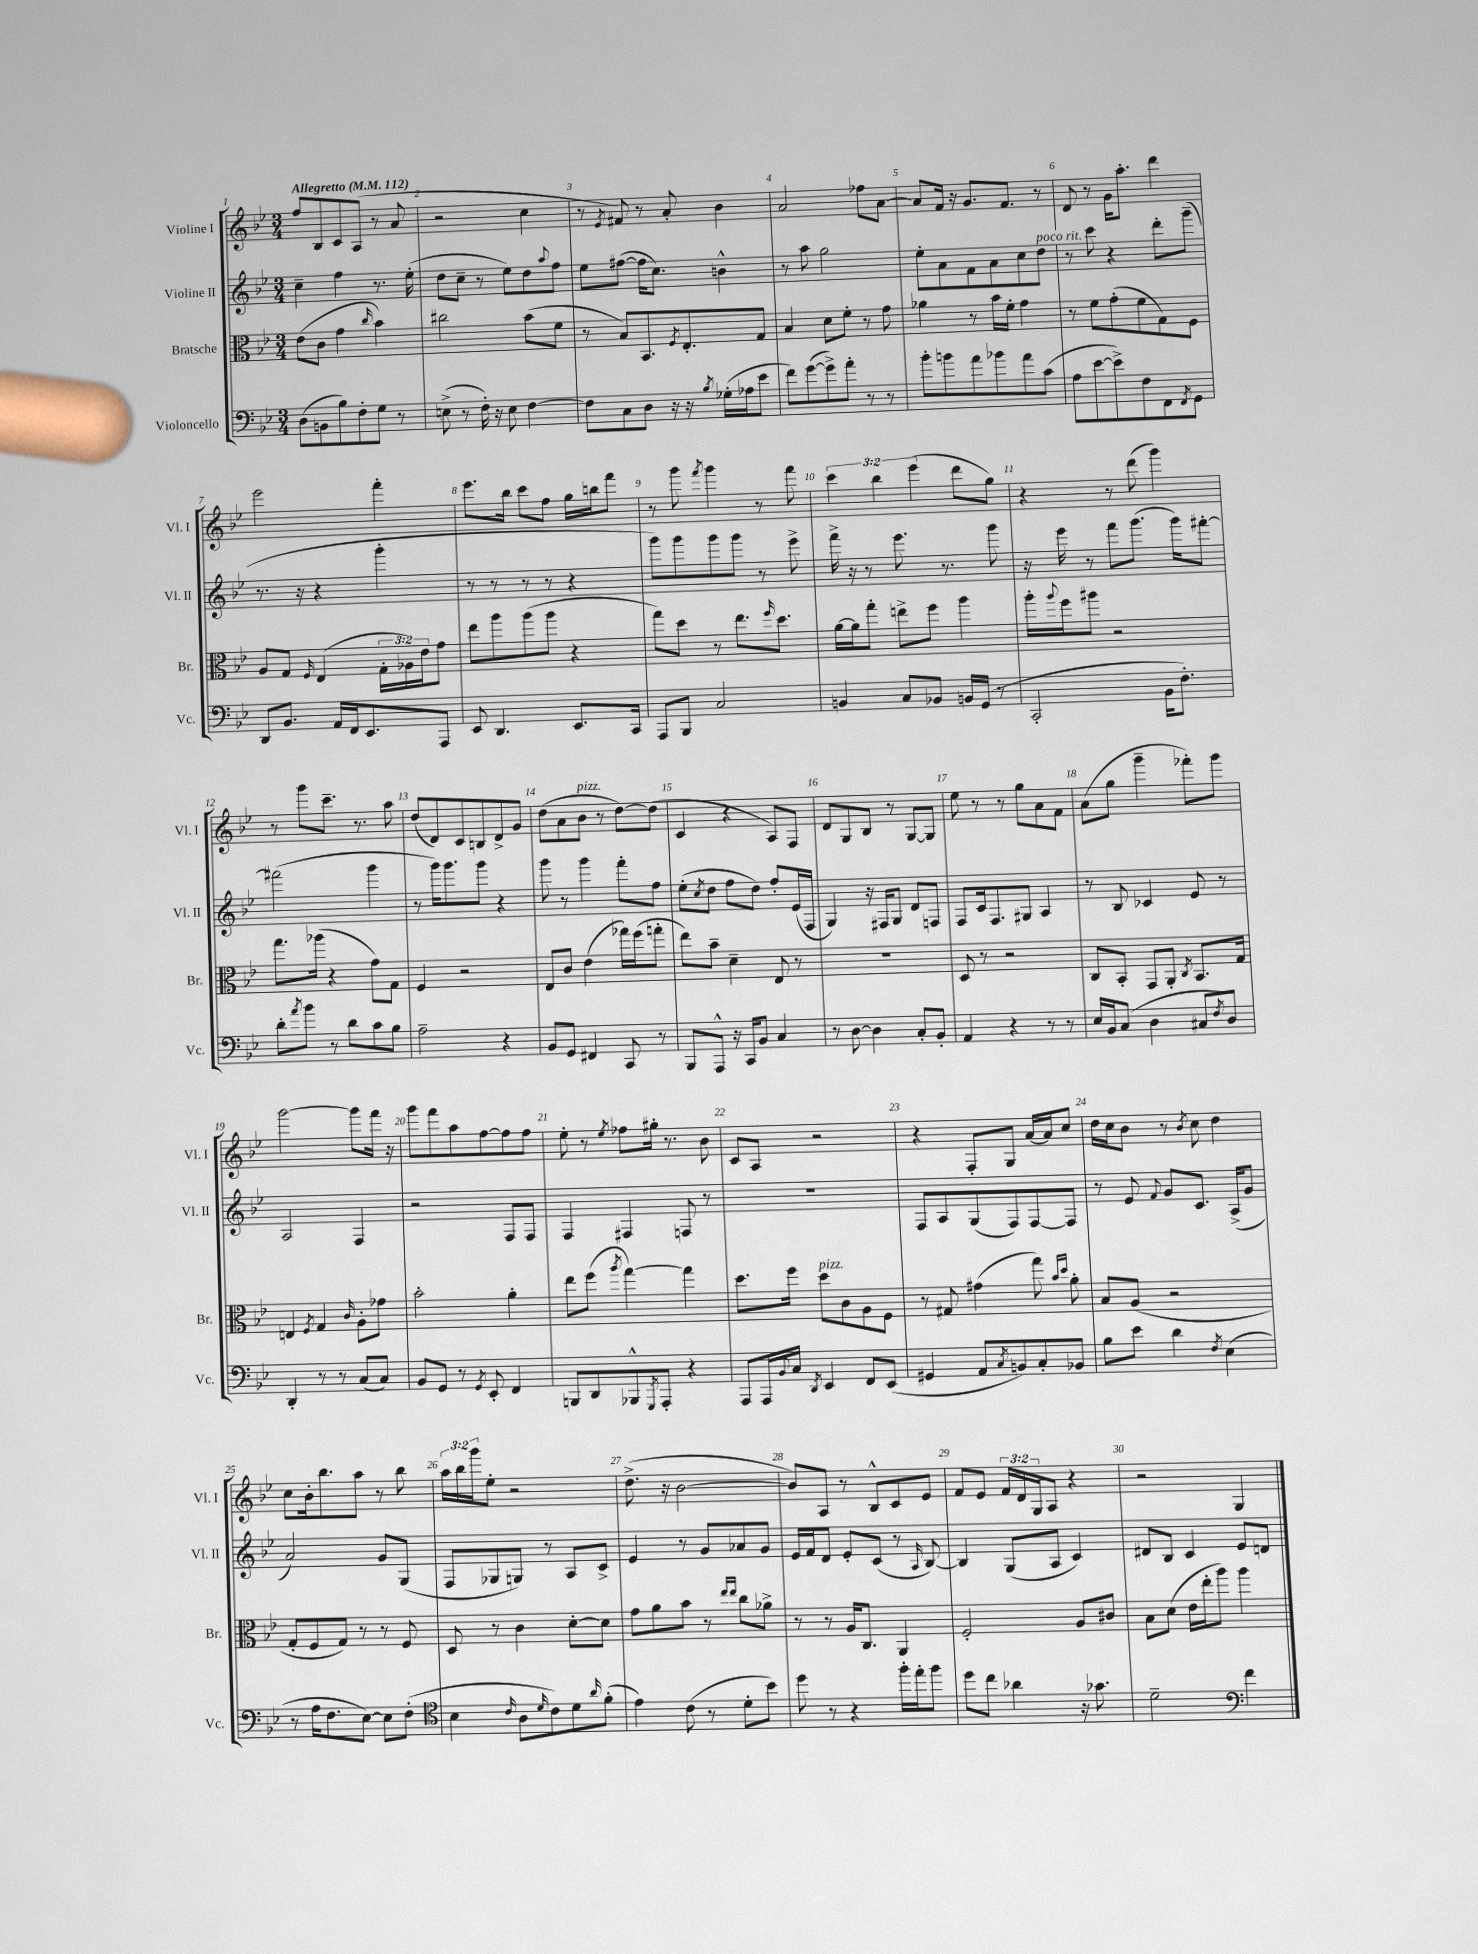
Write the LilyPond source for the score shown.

<<
\new StaffGroup <<
\new Staff = "s0" \with { instrumentName = "Violine I" shortInstrumentName = "Vl. I" } {
    \clef treble \key bes \major \numericTimeSignature \time 3/4 \override Staff.TupletNumber.text = #tuplet-number::calc-fraction-text \tempo "Allegretto" 4 = 112
    f''8 bes8 c'8 a8( r8 a'8 |
    r2 c''4 |
    r8 \acciaccatura { ees'8 } fis'8) r8 a'8-. bes'4 |
    a'2 fes''8 a'8~ |
    a'8 f'16 r16 g'8. f'8. r8 |
    d'8 r8 g'16 a''8.-. d'''4 |
    ees'''2 f'''4-. |
    ees'''8. bes''16 c'''8 f''8 g''16 b''16 f'''8 |
    r8 g'''8 \acciaccatura { f'''8 } g'''4 r8 f'''8 |
    \tuplet 3/2 { c'''4 bes''4 ees'''4( } d'''8 g''8) |
    r4 r8 d'''8( g'''4) |
    r8 g'''8 c'''8.-- r8. a''8 |
    d''8( d'8) c'8 b8 d'8-> g'8 |
    d''8( a'8 bes'8^\markup { \italic "pizz." } r8 d''8~) d''8( |
    c'4 r4 a8) f8 |
    d'8 g8 bes8 r8 g8~ g8 |
    ees''8 r8 r8 g''8 a'8 f'8 |
    a'8( g''8 g'''4-- fes'''8-.) g'''8 |
    g'''2~ g'''8 f'''16 r16 |
    g'''8 f'''8 a''8 f''8~ f''8 f''8 |
    ees''8-. r8 \acciaccatura { ees''8 } fes''8 gis''16-. r8. bes'8 |
    c'8 a8 r2 |
    r4 f8-. g8 a'16~ a'16 c''8 |
    d''16 c''16 bes'8 r8 \acciaccatura { bes'8 } c''8 d''4 |
    c''8 bes'16-. bes''8. a''8 r8 bes''8 |
    \tuplet 3/2 { a''16 bes''16 g'''16 } ees''8-. r2 |
    d''8.->( r16 bes'2~ |
    bes'8) a8 r8 bes8-^ c'8 ees'8 |
    f'8 ees'8 \tuplet 3/2 { f'16 d'16 g16 } a8 r4 |
    r2 g4 \bar "|." |
}
\new Staff = "s1" \with { instrumentName = "Violine II" shortInstrumentName = "Vl. II" } {
    \clef treble \key bes \major \numericTimeSignature \time 3/4
    c''4-- f''4 r8. ees''16-.( |
    d''8 c''8-- r8 ees''8) d''8 \appoggiatura { a''8 } f''8 |
    ees''8 fis''8~( fis''16 c''8.) b'4-^ |
    r8 a''8 g''2 |
    ees''8-. a'8 f'8 a'8 c''8 d''8^\markup { \italic "poco rit." } |
    r8 c'''8 r4 d'''8-. g'''8--( |
    r8. r16 r4 g'''4-. |
    r8 r8 r8 r8 r4 |
    g'''8) g'''8 g'''8 g'''8 r8 ees'''8-> |
    f'''16-> r16 r8 ees'''8. r8. g'''8 |
    r16 ees'''16 r8 f'''8 g'''8.( g'''16) fis'''8~-. |
    fis'''2( g'''4 |
    r8 g'''16) g'''8. g'''8 r4 |
    g'''8 r8 g'''4 f'''8-. f''8 |
    ees''8-.( \acciaccatura { c''8 } d''8 f''8 d''8) f''8-. ees'16( f16 |
    g4) r16 fis16 g8 d'8 f8 |
    f8 c'16 f8. gis8 a4 |
    r8 bes8 ces'4 ees'8 r8 |
    a2 f4 |
    r2 f8 f8 |
    f4 fis4 f8 r8 |
    R2. |
    f8 a8 g8( f8) f8~ f8 |
    r8 ees'8 \appoggiatura { f'8 } g'8 c'8. a16->( g'8 |
    a'2) g'8 g8( |
    f8 ges8 g8) r8 a8 c'8-> |
    ees'4 r8 g'8 aes'8 g'8 |
    ees'16 f'16 d'8 ees'8-. c'8( r8 \grace { a16 } bes8~) |
    bes4 g8( a8 c'4) |
    dis'8 bes8 c'4 ees'8 d'8 \bar "|." |
}
\new Staff = "s2" \with { instrumentName = "Bratsche" shortInstrumentName = "Br." } {
    \clef alto \key bes \major \numericTimeSignature \time 3/4 \override Staff.TupletNumber.text = #tuplet-number::calc-fraction-text
    ees'8( c'8 g'4 \grace { c''16 } bes'4) |
    cis''2 bes'8( f'8 |
    r8 bes8) bes,8. \acciaccatura { f8 } ees8.-. g8 |
    bes4 d'8 f'8-. r8 g'8 |
    aes'4 r8 bes'16 f'16-. g'4 |
    r8 f'8 g'8-.( f'8 g8) f8 |
    a8 g8 \grace { f16 } ees4( \tuplet 3/2 { g16-. aes16) ees'16 } g'8 |
    ees''8 a''8 a''8( a''8 r4 |
    g''8) d''8 r8 ees''8. \grace { f''16 } d''8. |
    a'16~ a'16 g''8-. e''8-> f''8 a''4 |
    a''16-. \appoggiatura { a''8 } f''16 ais''8 r2 |
    g''8. aes''16( r4 g'8) g8 |
    f4 r2 |
    ees8 c'8 ees'4( ges''16) f''16( g''8-. |
    ees''8) bes'8-- d'4-- ees8 r8 |
    R2. |
    d8 r8 r2 |
    c8 bes,8-. g,8 a,8-. \acciaccatura { c8 } bes,8. g16 |
    e4 \acciaccatura { f8 } g4 \grace { c'16 } a8-. ges'8 |
    bes'2-. a'4-. |
    ees''8 f''8( \acciaccatura { a''8 } g''4~) g''4 |
    d''8. f''16 d''8^\markup { \italic "pizz." } c'8 a8 f8 |
    r8 gis8 gis'4( g''8) \grace { bes'16 d''16 } a'8-. |
    bes8 a8( r2 |
    g8-. f8 g8) r8 r8 f8 |
    d8 r8 c'4 d'8~-. d'8 |
    g'8 a'8 bes'8 r8 \grace { ees''16 ees''16 } c''8 aes'8-> |
    r8 r8 a16 c8. a,4 |
    f2-. a8 cis'8 |
    bes8 d'8( ees'16 ees''16-. a''8) a''4 \bar "|." |
}
\new Staff = "s3" \with { instrumentName = "Violoncello" shortInstrumentName = "Vc." } {
    \clef bass \key bes \major \numericTimeSignature \time 3/4
    d8( b,8 bes8) f8-. g8 r8 |
    e8->( r8 f16-.) r16 e8 f4~ |
    f8 c8 d8 r16 r16 \acciaccatura { bes8 } ges16-.( aes16 ees'8 |
    f'8) g'8~( g'8->) a'8-. r8 r8 |
    bes'8-. b'8 a'8 bes'8 a'8 c'8( |
    a8 ees'8~ ees'8->) f8 f,8 \acciaccatura { f,8 } g,8 |
    d,8 bes,8. a,16 f,16 ees,8. a,,8 |
    ees,8 d,4. ees,8. c,16 |
    a,,8 bes,,8 c2 |
    b,4 c8 bes,8 b,16 g,16( r8 |
    c,2-. bes,16 f8.-.) |
    d'8-. \acciaccatura { a'8 } bes'8 r8 d'8 c'8 bes8 |
    a2-- r4 |
    bes,8 g,8 fis,4 c,8 r8 |
    bes,,8 a,,8-^ r16 c,16 bes,8 c4 |
    r8 d8~ d4 c8-. bes,8-. |
    a,4 r4 r8 r8 |
    ees16 bes,16 c8( d4 cis8 \acciaccatura { f8 } d8) |
    d,4-. r8 r8 c8( c8) |
    bes,8 g,8 r8 \acciaccatura { g,8 } ees,8-. f,4 |
    b,,8 d,8 bes,,8-^ \acciaccatura { g,,8 } a,,8-. r4 |
    a,,8 a,,16 \appoggiatura { bes,8 } c16 \acciaccatura { d,8 } ees,4 f,8 ees,8( |
    gis,4 a,8 \acciaccatura { c8 } b,8) c8-. bes,8 |
    bes8 ees'8 d'4 \acciaccatura { f8 } ees4( |
    r8 a16 f8. ees8~) ees8 f8-.( |
    \clef tenor bes4 \grace { c'16 } a8 \grace { d'16 } c'8) d'8 \grace { a'16 } f'8-.( |
    ees'4) c'8( r8 d'8-. bes'8) |
    d''8 r8 r4 f''16-. ees''16-. f''8 |
    d''8 c''8 aes'4 r16 ges'8. |
    d'2-- \clef bass f'4 \bar "|." |
}
>>
>>
\layout { \context { \Score \override BarNumber.break-visibility = ##(#f #t #t) barNumberVisibility = #all-bar-numbers-visible } }
